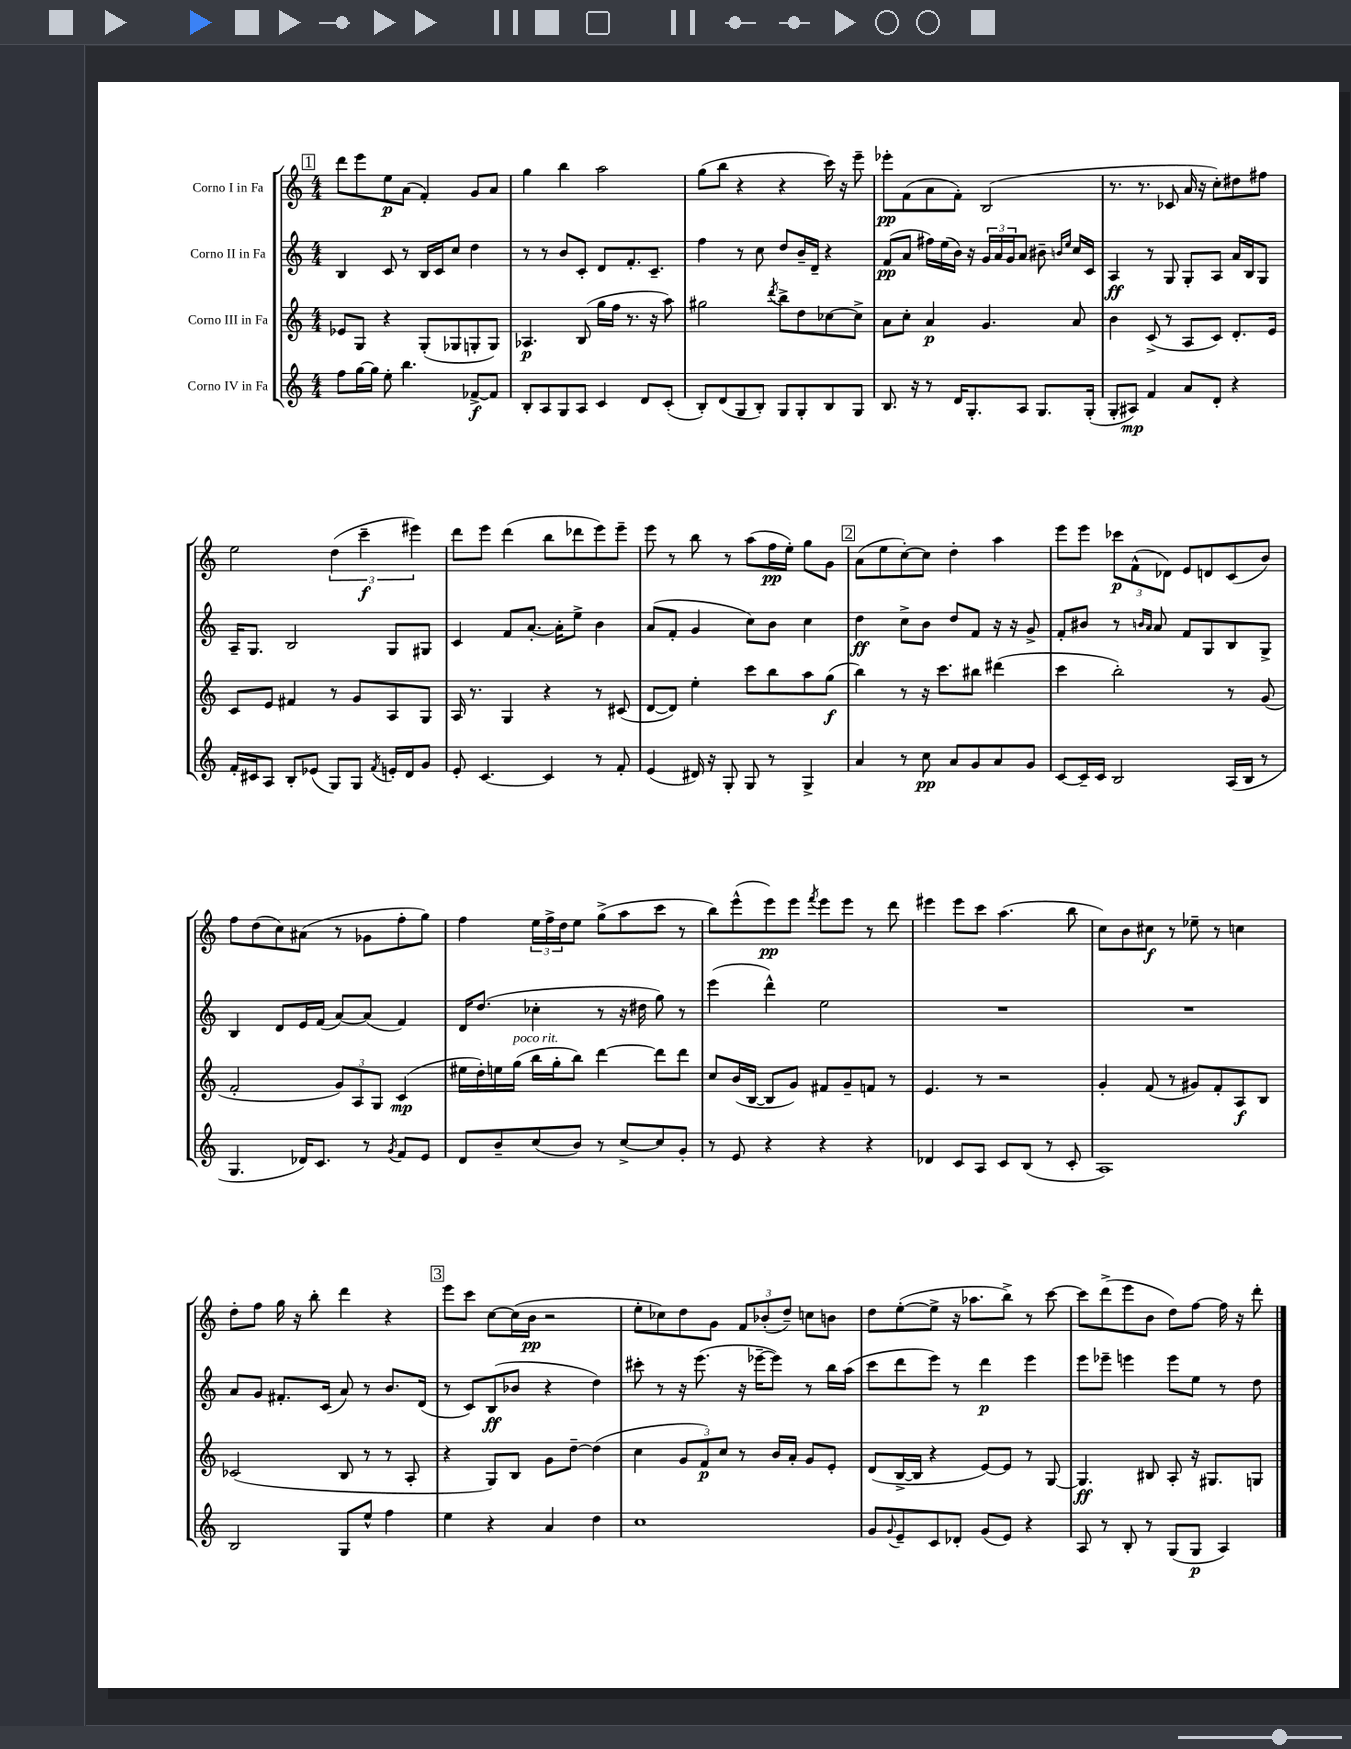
<<
\new StaffGroup <<
\new Staff = "s0" \with { instrumentName = "Corno I in Fa" } {
    \clef treble \key c \major \numericTimeSignature \time 4/4
    \mark \markup { \box "1" } d'''8 e'''8 e''8\p a'8( f'4-.) g'8 a'8 |
    g''4 b''4 a''2 |
    g''8( b''8 r4 r4 c'''16) r16 e'''8-- |
    ees'''8-.\pp f'8( a'8 f'8-.) b2( |
    r8. r8. ces'8 a'16 r16 c''8-.) dis''8 fis''8 |
    e''2 \tuplet 3/2 { d''4( c'''4--\f eis'''4) } |
    d'''8 e'''8 d'''4( b''8 des'''8 e'''8) e'''8-- |
    e'''8 r8 b''8 r8 a''8( f''16\pp e''16-.) g''8 g'8 |
    \mark \markup { \box "2" } a'8( e''8 c''8~-.) c''8 d''4-. a''4 |
    e'''8 e'''8 \tuplet 3/2 { ces'''8\p f'8-^( des'8) } e'8 d'8 c'8( b'8) |
    f''8 d''8( c''8) ais'8( r8 ges'8 f''8-. g''8) |
    f''4 \tuplet 3/2 { e''16 f''16-> d''16 } e''8 g''8->( a''8 c'''8 r8 |
    b''8) e'''8-^( e'''8\pp) e'''8 \acciaccatura { f'''8 } e'''8 e'''8 r8 d'''8 |
    eis'''4 eis'''8 c'''8 a''4.( b''8 |
    c''8) b'8 cis''8\f r8 ees''8-- r8 c''4 |
    d''8-. f''8 g''16 r16 b''8-. d'''4 r4 |
    \mark \markup { \box "3" } e'''8 c'''8 c''8~ c''16( b'16\pp r2 |
    e''8-. ces''8) d''8 g'8 \tuplet 3/2 { f'8 bes'8-.( d''8--) } c''8 b'8 |
    d''8 e''8~-.( e''8-> r16 aes''8. b''8->) r8 c'''8~ |
    c'''8 d'''8->( e'''8 b'8 d''8) f''8~ f''16 r16 d'''8-. \bar "|." |
}
\new Staff = "s1" \with { instrumentName = "Corno II in Fa" } {
    \clef treble \key c \major \numericTimeSignature \time 4/4
    \mark \markup { \box "1" } b4 c'8 r8 b16 c'16 c''8 d''4 |
    r8 r8 b'8 c'8-. d'8 f'8.-. c'8.-- |
    f''4 r8 c''8 d''8 b'16-- d'16-- r4 |
    f'8\pp( a'8 fis''16) e''16( b'16) r16 \tuplet 3/2 { g'16 a'16 g'16 } a'8 bis'8-- \grace { b'16 e''16 } c''16 c'16 |
    a4\ff r8 g8 g8-. a8 a'16 b16 g8 |
    a16-- g8. b2 g8 gis8 |
    c'4 f'8 a'8.~-. a'16-. e''8-> b'4 |
    a'8( f'8-. g'4 c''8) b'8 c''4 |
    \mark \markup { \box "2" } d''4\ff c''8-> b'8 d''8 f'8 r16 r16 g'8-> |
    f'8-. bis'8 r8 \grace { b'16 a'16 } a'8 f'8 g8 b8 g8-> |
    b4 d'8 e'16 f'16( a'8~) a'8( f'4) |
    d'16 d''8.( ces''4-. r8 r16 dis''16 g''8) r8 |
    e'''4( d'''4-^) e''2 |
    R1 |
    R1 |
    a'8 g'8 fis'8.-. c'16( a'8) r8 b'8. d'16( |
    \mark \markup { \box "3" } r8 c'8) b8\ff( bes'8 r4 d''4) |
    cis'''8-. r8 r16 e'''8.( r16 ees'''16~-- ees'''8) r8 b''16 a''16( |
    c'''8 d'''8 e'''8) r8 d'''4\p e'''4 |
    e'''8 ees'''8-- e'''4 e'''8 e''8 r8 d''8 \bar "|." |
}
\new Staff = "s2" \with { instrumentName = "Corno III in Fa" } {
    \clef treble \key c \major \numericTimeSignature \time 4/4
    \mark \markup { \box "1" } ees'8 g8 r4 g8-.( ges8 g8-. g8) |
    aes4.\p b8( g''16 f''16 r8. r16 a''8) |
    gis''2 \acciaccatura { d'''8 } b''8-> d''8 ces''8~ ces''8-> |
    a'8 c''8-. a'4\p g'4. a'8 |
    b'4 c'8->( r8 a8 c'8) d'8.-. e'16 |
    c'8 e'8 fis'4 r8 g'8 a8 g8 |
    a16 r8. g4 r4 r8 cis'8( |
    d'8~ d'8) e''4-. c'''8 b''8 a''8 g''8\f( |
    \mark \markup { \box "2" } b''4) r8 r16 c'''8. bis''8 dis'''4( |
    c'''4 b''2-.) r8 g'8( |
    f'2-. \tuplet 3/2 { g'8) a8 g8 } c'4\mp( |
    eis''16 d''16-.) e''16 g''16^\markup { \italic "poco rit." }( b''16 g''16-. b''8) d'''4~ d'''8 d'''8 |
    c''8 b'16( b16~ b8 g'8) fis'8 g'8-- f'8 r8 |
    e'4. r8 r2 |
    g'4-. f'8( r8 gis'8) f'8-. a8\f b8 |
    ces'2( b8 r8 r8 a8-. |
    \mark \markup { \box "3" } r4 g8) b8 g'8 d''8~-- d''4( |
    c''4 \tuplet 3/2 { g'8 f'8\p) c''8 } r8 b'16 a'16-. g'8 e'8-. |
    d'8( b16~-> b16 r4 e'8~) e'8 r8 g8~ |
    g4.\ff bis8 a8-. r16 gis8. g8 \bar "|." |
}
\new Staff = "s3" \with { instrumentName = "Corno IV in Fa" } {
    \clef treble \key c \major \numericTimeSignature \time 4/4
    \mark \markup { \box "1" } f''8 g''16~ g''16 e''8-. b''4. fes'8~->\f fes'8 |
    b8-. a8 g8 a8 c'4 d'8 c'8-.( |
    b8-.) d'8( g8 b8-.) g8 g8-. b8 g8 |
    b8. r16 r8 d'16 g8.-. a8 g8. g16-.( |
    g8-. ais8\mp) f'4 a'8 d'8-. r4 |
    f'16-. cis'16 a8 b8-. ees'8( g8) g8 \acciaccatura { f'8 } e'16-. d'16 g'8 |
    e'8-. c'4.~ c'4 r8 f'8-. |
    e'4( dis'16) r16 g8-. g8 r8 g4-> |
    \mark \markup { \box "2" } a'4 r8 c''8\pp a'8 g'8 a'8 g'8 |
    c'8~ c'16-- c'16 b2 a16( b16 r8 |
    g4. des'16) c'8. r8 \acciaccatura { g'8 } f'8 e'8 |
    d'8 b'8-- c''8( b'8) r8 c''8~-> c''8 g'8-. |
    r8 e'8 r4 r4 r4 |
    des'4 c'8 a8 c'8 b8( r8 c'8-. |
    a1) |
    b2 g8 e''8-^ f''4 |
    \mark \markup { \box "3" } e''4 r4 a'4 d''4 |
    c''1 |
    g'8 \appoggiatura { g'8 } e'8-- c'8 des'8-. g'8( e'8) r4 |
    a8 r8 b8-. r8 g8( g8\p a4) \bar "|." |
}
>>
>>
\layout { \context { \Score \remove "Bar_number_engraver" } }
